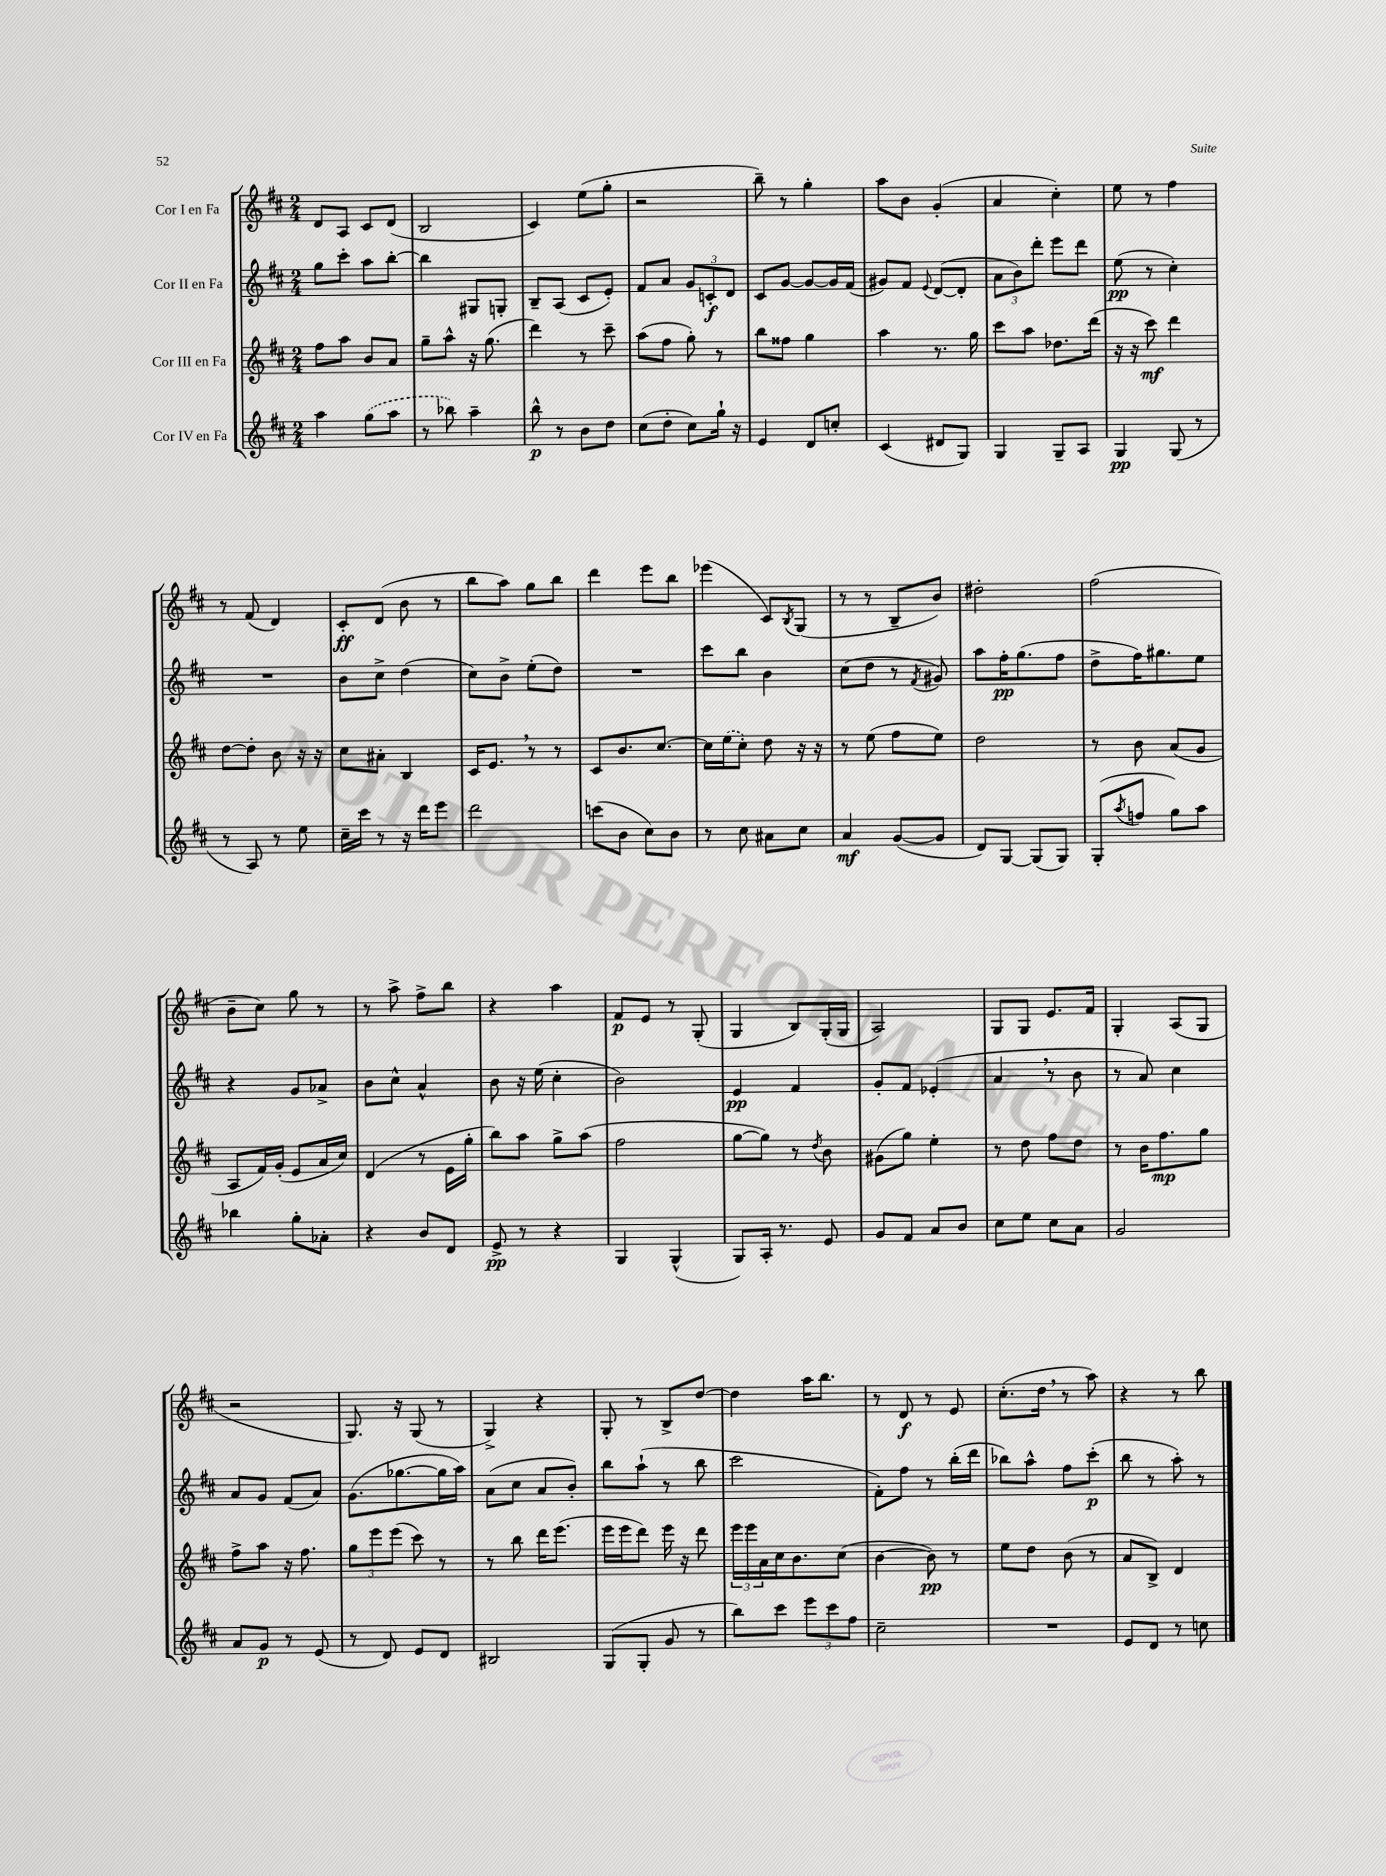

**kern	**dynam	**kern	**dynam	**kern	**dynam	**kern	**dynam
*part4	*part4	*part3	*part3	*part2	*part2	*part1	*part1
*staff4	*staff4	*staff3	*staff3	*staff2	*staff2	*staff1	*staff1
*I"Cor IV en Fa	*	*I"Cor III en Fa	*	*I"Cor II en Fa	*	*I"Cor I en Fa	*
*clefG2	*	*clefG2	*	*clefG2	*	*clefG2	*
*k[f#c#]	*	*k[f#c#]	*	*k[f#c#]	*	*k[f#c#]	*
*M2/4	*	*M2/4	*	*M2/4	*	*M2/4	*
=73	=73	=73	=73	=73	=73	=73	=73
4aa\	.	8ff#\L	.	8gg\L	.	8d/L	.
.	.	8aa\J	.	8ccc#'\J	.	8A/J	.
(8gg\L	.	8b/L	.	8aa\L	.	8c#/L	.
8aa\J	.	8a/J	.	[8bb'\J	.	(8d/J	.
=74	=74	=74	=74	=74	=74	=74	=74
8r	.	8gg~\L	.	4bb\]	.	2B/	.
8bb-X\)	.	8aa^^\J	.	.	.	.	.
4aa~\	.	16r	.	8G#X/L	.	.	.
.	.	(8.gg\	.	.	.	.	.
.	.	.	.	8Gn'/J	.	.	.
=75	=75	=75	=75	=75	=75	=75	=75
8bb^^\	p	4ddd\)	.	8B~/L	.	4c#/)	.
8r	.	.	.	(8A/J	.	.	.
8b\L	.	8r	.	8c#/L	.	(8ee\L	.
8dd\J	.	8ccc#~\	.	8e'/J)	.	8gg'\J	.
=76	=76	=76	=76	=76	=76	=76	=76
(8cc#\L	.	(8aa\L	.	8f#/L	.	2r	.
8dd'\J	.	8ff#\J	.	8a/J	.	.	.
8cc#\L)	.	8gg'\)	.	12g/L	.	.	.
.	.	.	.	12cn'/	f	.	.
16gg`\Jk	.	8r	.	.	.	.	.
.	.	.	.	12d/J	.	.	.
16r	.	.	.	.	.	.	.
=77	=77	=77	=77	=77	=77	=77	=77
4e/	.	8bb\L	.	8c#/L	.	8bb~\)	.
.	.	8ff##X\J	.	[8g/J	.	8r	.
8d/L	.	4gg\	.	8g/L_	.	4gg'\	.
8ccn'/J	.	.	.	16g/L]	.	.	.
.	.	.	.	(16f#/JJ	.	.	.
=78	=78	=78	=78	=78	=78	=78	=78
(4c#/	.	4aa\	.	8g#X/L)	.	8aa\L	.
.	.	.	.	8f#/J	.	8b\J	.
.	.	.	.	8qqe/	.	.	.
8d#X/L	.	8.r	.	([8d/L	.	(4g'/	.
8G/J)	.	.	.	8d'/J]	.	.	.
.	.	16gg\	.	.	.	.	.
=79	=79	=79	=79	=79	=79	=79	=79
4G/	.	8ccc#\L	.	12a\L	.	4a/	.
.	.	.	.	12b\)	.	.	.
.	.	8aa\J	.	.	.	.	.
.	.	.	.	12ddd'\J	.	.	.
8G~/L	.	8.dd-X\L	.	8eee\L	.	4cc#'\)	.
8A/J	.	.	.	8ddd\J	.	.	.
.	.	(16ddd\Jk	.	.	.	.	.
=80	=80	=80	=80	=80	=80	=80	=80
4G/	pp	16r	.	(8ee\	pp	8ee\	.
.	.	16r	.	.	.	.	.
.	.	8ccc#\)	mf	8r	.	8r	.
(8G/	.	4ddd\	.	4cc#'\)	.	4ff#\	.
8r	.	.	.	.	.	.	.
!!LO:LB:g=z
=81	=81	=81	=81	=81	=81	=81	=81
8r	.	[8dd\L	.	2r	.	8r	.
8A/)	.	8dd'\J]	.	.	.	(8f#/	.
8r	.	8b\	.	.	.	4d/)	.
8ee\	.	16r	.	.	.	.	.
.	.	16r	.	.	.	.	.
=82	=82	=82	=82	=82	=82	=82	=82
16cc#~\LL	.	8cc#\L	.	8b\L	.	8c#'/L	ff
16ccc#\JJ	.	.	.	.	.	.	.
8r	.	8a#X'\J	.	8cc#^\J	.	(8d/J	.
16r	.	4B/	.	(4dd\	.	8b\	.
16ddd\KL	.	.	.	.	.	.	.
8eee\J	.	.	.	.	.	8r	.
=83	=83	=83	=83	=83	=83	=83	=83
2ddd\	.	16c#/KL	.	8cc#\L)	.	8bb\L	.
.	.	8.e,/J	.	.	.	.	.
.	.	.	.	8b^\J	.	8aa\J)	.
.	.	8r	.	(8ee'\L	.	8gg\L	.
.	.	8r	.	8dd\J)	.	8bb\J	.
=84	=84	=84	=84	=84	=84	=84	=84
(8cccn\L	.	8c#/L	.	2r	.	4ddd\	.
8b\J	.	8.b/	.	.	.	.	.
8cc#\L)	.	.	.	.	.	8eee\L	.
.	.	[8.cc#/J	.	.	.	.	.
8b\J	.	.	.	.	.	8bb\J	.
=85	=85	=85	=85	=85	=85	=85	=85
8r	.	16cc#\LL]	.	8ccc#\L	.	(4eee-X\	.
.	.	(16ee\J	.	.	.	.	.
8cc#\	.	8cc#'\J)	.	8bb\J	.	.	.
8a#X\L	.	8dd\	.	4b\	.	8c#/L)	.
.	.	.	.	.	.	8qB/	.
8cc#\J	.	16r	.	.	.	(8G/J	.
.	.	16r	.	.	.	.	.
=86	=86	=86	=86	=86	=86	=86	=86
4a/	mf	8r	.	(8cc#\L	.	8r	.
.	.	(8ee\	.	8dd\J	.	8r	.
([8g/L	.	8ff#\L	.	8r	.	8B~/L	.
.	.	.	.	8qf#/	.	.	.
8g/J]	.	8ee\J)	.	8g#X/)	.	8b/J)	.
=87	=87	=87	=87	=87	=87	=87	=87
8d/L)	.	2dd\	.	8aa\L	.	2dd#X'\	.
[8G/J	.	.	.	16ff#'\K	pp	.	.
.	.	.	.	(8.gg\	.	.	.
(8G/L]	.	.	.	.	.	.	.
8G/J)	.	.	.	8ff#\J	.	.	.
=88	=88	=88	=88	=88	=88	=88	=88
(8G'/L	.	8r	.	8dd^\L	.	(2ff#\	.
8qaa/	.	.	.	.	.	.	.
8ffn/J	.	8b\	.	16ff#\K)	.	.	.
.	.	.	.	8.gg#X\	.	.	.
8gg\L)	.	(8a/L	.	.	.	.	.
8aa\J	.	8g/J	.	8ee\J	.	.	.
!!LO:LB:g=z
=89	=89	=89	=89	=89	=89	=89	=89
4bb-X\	.	8A/L	.	4r	.	8b~\L	.
.	.	16f#/L)	.	.	.	8cc#\J)	.
.	.	(16g'/JJ	.	.	.	.	.
8gg'\L	.	8e/L	.	8g/L	.	8gg\	.
8a-X'\J	.	16a/L	.	8a-X^/J	.	8r	.
.	.	16cc#/JJ)	.	.	.	.	.
=90	=90	=90	=90	=90	=90	=90	=90
4r	.	(4d/	.	8b\L	.	8r	.
.	.	.	.	8cc#^^\J	.	8aa^\	.
8b/L	.	8r	.	4a^^/	.	8ff#^\L	.
8d/J	.	16e\LL	.	.	.	8bb\J	.
.	.	16gg'\JJ	.	.	.	.	.
=91	=91	=91	=91	=91	=91	=91	=91
8e^/	pp	8bb\L)	.	8b\	.	4r	.
8r	.	8aa\J	.	16r	.	.	.
.	.	.	.	(16ee\	.	.	.
4r	.	8gg^\L	.	4cc#'\	.	4aa\	.
.	.	(8aa\J	.	.	.	.	.
=92	=92	=92	=92	=92	=92	=92	=92
4G/	.	2ff#\	.	2b\)	.	8f#/L	p
.	.	.	.	.	.	8e/J	.
(4G^^/	.	.	.	.	.	8r	.
.	.	.	.	.	.	(8G'/	.
=93	=93	=93	=93	=93	=93	=93	=93
8G/L)	.	[8gg\L	.	4e/	pp	4G/	.
16A'/Jk	.	8gg\J])	.	.	.	.	.
8.r	.	.	.	.	.	.	.
.	.	8r	.	4f#/	.	8B/L)	.
.	.	8qdd/	.	.	.	.	.
8e/	.	8b\	.	.	.	(16G'/L	.
.	.	.	.	.	.	16G/JJ	.
=94	=94	=94	=94	=94	=94	=94	=94
8g/L	.	(8g#X\L	.	8g'/L	.	2A/)	.
8f#/J	.	8gg\J)	.	8f#/J	.	.	.
8a/L	.	4ee'\	.	(4e-X'/	.	.	.
8b/J	.	.	.	.	.	.	.
=95	=95	=95	=95	=95	=95	=95	=95
8cc#\L	.	8r	.	4a,/	.	8G/L	.
8ee\J	.	8dd\	.	.	.	8G/J	.
8cc#\L	.	8ff#\L	.	8r	.	8.e/L	.
8a\J	.	8dd\J	.	8b\	.	.	.
.	.	.	.	.	.	16f#/Jk	.
=96	=96	=96	=96	=96	=96	=96	=96
2g/	.	8r	.	8r	.	4G'/	.
.	.	16b\KL	.	8a/)	.	.	.
.	.	8.ff#\	mp	.	.	.	.
.	.	.	.	4cc#\	.	(8A/L	.
.	.	8gg\J	.	.	.	8G/J	.
!!LO:LB:g=z
=97	=97	=97	=97	=97	=97	=97	=97
8a/L	.	8ff#^\L	.	8a/L	.	2r	.
8g/J	p	8aa\J	.	8g/J	.	.	.
8r	.	16r	.	(8f#/L	.	.	.
.	.	8.ff#\	.	.	.	.	.
(8e/	.	.	.	8a/J)	.	.	.
=98	=98	=98	=98	=98	=98	=98	=98
8r	.	12gg\L	.	(8.g\L	.	8.G/)	.
.	.	12eee\	.	.	.	.	.
8d/)	.	.	.	.	.	.	.
.	.	(12eee\J	.	.	.	.	.
.	.	.	.	[8.gg-X\	.	16r	.
8e/L	.	8ccc#\)	.	.	.	(8G/	.
8d/J	.	8r	.	16gg-\L]	.	8r	.
.	.	.	.	16aa\JJ)	.	.	.
=99	=99	=99	=99	=99	=99	=99	=99
2B#X/	.	8r	.	(8a\L	.	4G^/)	.
.	.	8bb\	.	8cc#\J	.	.	.
.	.	16ddd\KL	.	8a/L	.	4r	.
.	.	(8.eee\J	.	.	.	.	.
.	.	.	.	8b'/J)	.	.	.
=100	=100	=100	=100	=100	=100	=100	=100
(8G/L	.	16eee\LL	.	8bb\L	.	8G'/	.
.	.	16eee\J	.	.	.	.	.
8G'/J	.	8ddd\J)	.	(8aa`\J	.	8r	.
8g/	.	16eee\	.	8r	.	8B^/L	.
.	.	16r	.	.	.	.	.
8r	.	8ddd\	.	8bb\	.	[8dd/J	.
=101	=101	=101	=101	=101	=101	=101	=101
8bb\L)	.	24eee\LL	.	2ccc#\	.	4dd\]	.
.	.	24eee\	.	.	.	.	.
.	.	24a\	.	.	.	.	.
8ccc#\J	.	16cc#\J	.	.	.	.	.
.	.	8.b\	.	.	.	.	.
12eee\L	.	.	.	.	.	16aa\KL	.
.	.	.	.	.	.	8.bb\J	.
12ccc#\	.	.	.	.	.	.	.
.	.	(8cc#\J	.	.	.	.	.
12ff#\J	.	.	.	.	.	.	.
=102	=102	=102	=102	=102	=102	=102	=102
2cc#~\	.	[4b\	.	8f#'\L)	.	8r	.
.	.	.	.	8ff#\J	.	8d/	f
.	.	8b\])	pp	8r	.	8r	.
.	.	8r	.	(16bb'\LL	.	8e/	.
.	.	.	.	16ddd\JJ	.	.	.
=103	=103	=103	=103	=103	=103	=103	=103
2r	.	8ee\L	.	8bb-X\L)	.	(8.cc#'\L	.
.	.	8dd\J	.	8aa^^\J	.	.	.
.	.	.	.	.	.	16dd,\Jk	.
.	.	(8b\	.	8ff#\L	.	8r	.
.	.	8r	.	(8ccc#'\J	p	8aa\)	.
=104	=104	=104	=104	=104	=104	=104	=104
8e/L	.	8a/L	.	8bb\	.	4r	.
8d/J	.	8B^/J)	.	8r	.	.	.
8r	.	4d/	.	8aa'\)	.	8r	.
8ccn\	.	.	.	8r	.	8bb\	.
==	==	==	==	==	==	==	==
*-	*-	*-	*-	*-	*-	*-	*-
